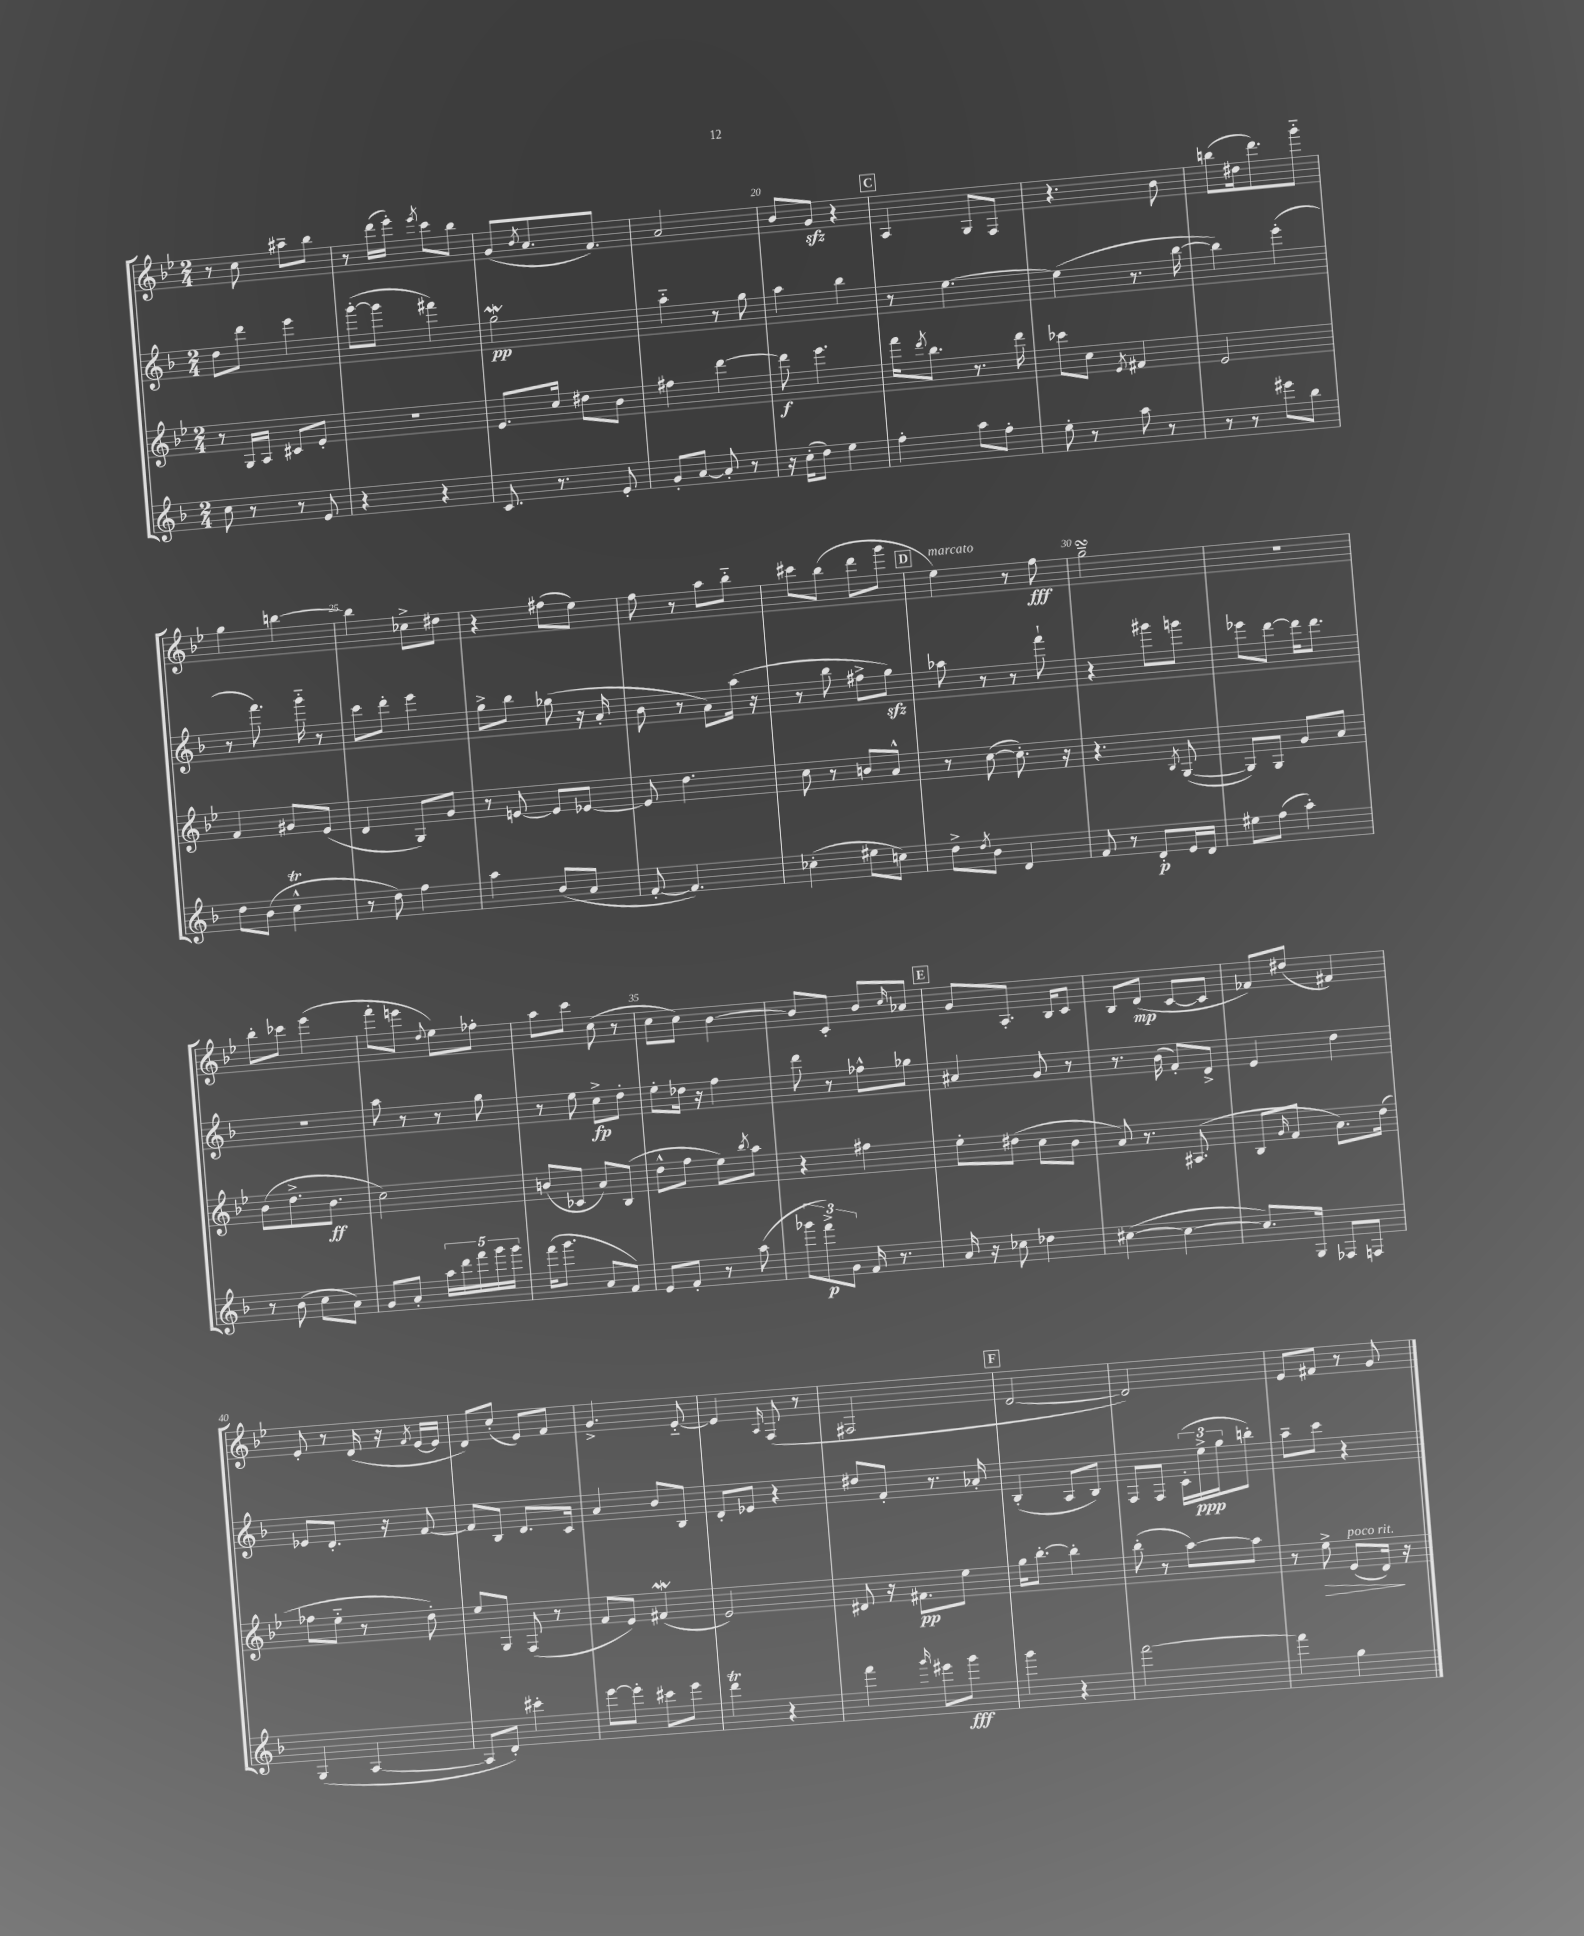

**kern	**kern	**kern	**kern
*staff4	*staff3	*staff2	*staff1
*clefG2	*clefG2	*clefG2	*clefG2
*k[b-]	*k[b-e-]	*k[b-]	*k[b-e-]
*M2/4	*M2/4	*M2/4	*M2/4
8cc\	8r	8dd\L	8r
8r	16G/LL	8ddd\J	8cc\
.	16A/JJ	.	.
8r	8c#/L	4eee\	8aa#~\L
8e/	8e-'/J	.	8bb-\J
=	=	=	=
4r	2r	([8ggg'\L	8r
.	.	8ggg\]J	(16ddd\LL
.	.	.	16eee-'\JJ)
.	.	.	8qeee-/
4r	.	4fff#\)	8ccc\L
.	.	.	8bb-\J
=	=	=	=
8.c/	8.e-/L	2gg\	(8g/L
.	.	.	8qb-/
.	.	.	8.a/
8.r	16cc/Jk	.	.
.	8dd#\L	.	.
.	.	.	8.f/J)
8e'/	8b-\J	.	.
=	=	=	=
8g'/L	4ff#\	4aa'~\	2a/
[8a/J	.	.	.
8a'/]	[4ddd\	8r	.
8r	.	8gg\	.
=	=	=	=
16r	8ddd\]	4aa\	8b-/L
(16cc'\LK	.	.	.
8dd\J)	4.eee-\	.	8g/J
4ee\	.	4bb-\	4r
=	=	=	=
4ff'\	16fff\LK	8r	4A/
.	8qddd/	.	.
.	8.bb-\J	.	.
.	.	[4.ee\	.
8aa\L	8.r	.	8G/L
8ff'\J	.	.	8F/J
.	16ddd\	.	.
=	=	=	=
8ee'\	8ccc-\L	(4ee\]	4.r
8r	8cc\J	.	.
.	8qe-/	.	.
8aa\	4f#/	8.r	.
8r	.	.	8b-\
.	.	[16bb-\	.
=	=	=	=
8r	2e-/	4bb-\])	(8bb\L
8r	.	.	16dd#\k
.	.	.	8.ddd\)
8eee#\L	.	(4eee'\	.
8bb-\J	.	.	8ggg'~\J
=	=	=	=
8dd\L	4f/	8r	4gg\
(8b-\J	.	8.fff\)	.
4cc^^\	8g#/L	.	[4bb\
.	.	16ggg'~\	.
.	(8e-/J	8r	.
=	=	=	=
8r	4d/	8ccc\L	4bb\]
8dd\)	.	8ddd'\J	.
4ff\	8G/L)	4eee\	8cc-^\L
.	8g/J	.	8dd#\J
=	=	=	=
4aa\	8r	8gg^\L	4r
.	[8e/	8bb-\J	.
(8b-/L	8e/]L	(8gg-\	(8ff#\L
8a/J	[8e-/J	16r	8ee-\J)
.	.	16a'/	.
=	=	=	=
[8f'/	8e-/]	8b-\	8ff\
4.f/])	4.dd\	8r	8r
.	.	8a\L)	8aa\L
.	.	(16aa\Jk	8bb-'~\J
.	.	16r	.
=	=	=	=
(4cc-'\	8cc\	8r	8ccc#\L
.	8r	8bb-\	(8bb-\J
8ee#\L	8b/L	8ff#^\L	8ddd\L
8cc\J)	8a^^/J	8gg\J)	8ggg\J
=	=	=	=
8dd^\L	8r	8aa-\	4ee-\)
8qdd/	.	.	.
8b-\J	([8cc\	8r	.
4d/	8.cc'\])	8r	8r
.	.	8fff`\	8ff\
.	16r	.	.
=	=	=	=
8f/	4.r	4r	2gg~\
8r	.	.	.
8d'/L	.	8ggg#\L	.
.	8qB-/	.	.
16e/L	([8G/	8ggg\J	.
16d/JJ	.	.	.
=	=	=	=
8ee#\L	8G/]L)	8eee-\L	2r
(8ff\J	8G/J	[8ddd\J	.
4aa'\)	8g/L	16ddd\]LK	.
.	.	8.ddd\J	.
.	8a/J	.	.
=	=	=	=
8r	(8b-\L	2r	8bb-'\L
(8b-\	8.dd^\	.	8ccc-\J
8cc\L	.	.	(4eee-\
.	8.b-\J	.	.
8a\J)	.	.	.
=	=	=	=
8g/L	2cc\)	8aa\	8fff'\L
8a'/J	.	8r	8eee\J
.	.	.	8qqdd/
20aa\LL	.	8r	8ee-\L)
20ddd\	.	.	.
20fff\	.	.	.
.	.	8gg\	8ff-'\J
20ggg\	.	.	.
20ggg\JJ	.	.	.
=	=	=	=
(16fff\LK	(8b/L	8r	8aa\L
8.ggg\J	.	.	.
.	8c-/J	8ee\	8ccc\J
8a/L	8a/L)	8cc^\L	(8cc\
8f/J)	(8B-/J	8dd'\J	8r
=	=	=	=
8e/L	8dd^^\L	8ee'\L	8cc\L
8f'/J	8ff\J	16dd-\Jk	8cc\J)
.	.	16r	.
8r	8ee-\L)	4ff\	[4b-\
.	8qbb-/	.	.
(8aa\	8aa\J	.	.
=	=	=	=
12ggg-\L	4r	8ddd\	8b-/]L
12fff^\)	.	.	.
.	.	8r	8c'/J
12g\J	.	.	.
16f/	4ff#\	8ff-^^\L	8b-/L
8.r	.	.	.
.	.	.	16qqcc/
.	.	8gg-\J	8a-/J
=	=	=	=
16a/	8ee-'\L	4a#/	8g/L
16r	.	.	.
8cc-\	(8dd#\J	.	8.A'/J
4dd-\	8cc\L	8g/	.
.	.	.	16B-/LK
.	8b-\J	8r	8c/J
=	=	=	=
([4cc#\	8a/)	8.r	8B-/L
.	8.r	.	(8d/J
.	.	(16b-\	.
4cc#\_	.	8f'/L)	[8c/L
.	(8.A#/	.	.
.	.	8d^/J	8c/]J
=	=	=	=
8.cc#/]L)	8B-/L	4e/	8f-/L)
.	16qqg/	.	.
.	8f/J	.	(8dd#/J
16G/Jk	.	.	.
8F-/L	8.a\L)	4dd\	4f#/)
8F/J	.	.	.
.	(16dd\Jk	.	.
=	=	=	=
(4G/	8ff-\L	8e-/L	8e-'/
.	8ee-'~\J	8.d'/J	8r
[4A/	8r	.	(16d/
.	.	16r	16r
.	.	.	8qf/
.	8dd'\)	[8f/	[16e-/LL
.	.	.	16e-/]JJ
=	=	=	=
8A/]L	8ee-/L	8f/]L	8d/L)
8d'/J)	8G/J	8B-/J	(8cc'/J
4ccc#'\	(8F/	8.d/L	8e-/L)
.	8r	.	8f/J
.	.	16c/Jk	.
=	=	=	=
[8eee\L	8f/L	4a/	4.g^/
8eee'\]J	8e-/J)	.	.
8ccc#\L	(4f#/	8b-/L	.
8eee\J	.	8B-/J	[8e-'~/
=	=	=	=
4ddd\	2e-/)	8d'/L	4e-/]
.	.	8e-/J	.
.	.	.	16qqA/
4r	.	4r	(8F/
.	.	.	8r
=	=	=	=
4fff\	8d#/	8dd#/L	2F#/
.	16r	8f'/J	.
.	8.f#\L	.	.
16qqggg/	.	.	.
8eee#\L	.	8.r	.
8ggg\J	8ee-\J	.	.
.	.	16a-'/	.
=	=	=	=
4ggg\	16gg\LK	(4B-'/	[2d/
.	[8.bb-'\J	.	.
4r	4bb-'\]	8A/L	.
.	.	8B-/J)	.
=	=	=	=
[2fff\	(8bb-'\	8F/L	2d/])
.	8r	8F/J	.
.	[8aa\L)	(24c'\LL	.
.	.	24ee^\	.
.	.	24gg\J	.
.	8aa\]J	8bb'\J)	.
=	=	=	=
4fff\]	8r	8aa~\L	8e-/L
.	8ee-^\	8ccc\J	8f#/J
4gg\	(8e-/L	4r	8r
.	16d/Jk)	.	8g/
.	16r	.	.
==	==	==	==
*-	*-	*-	*-
